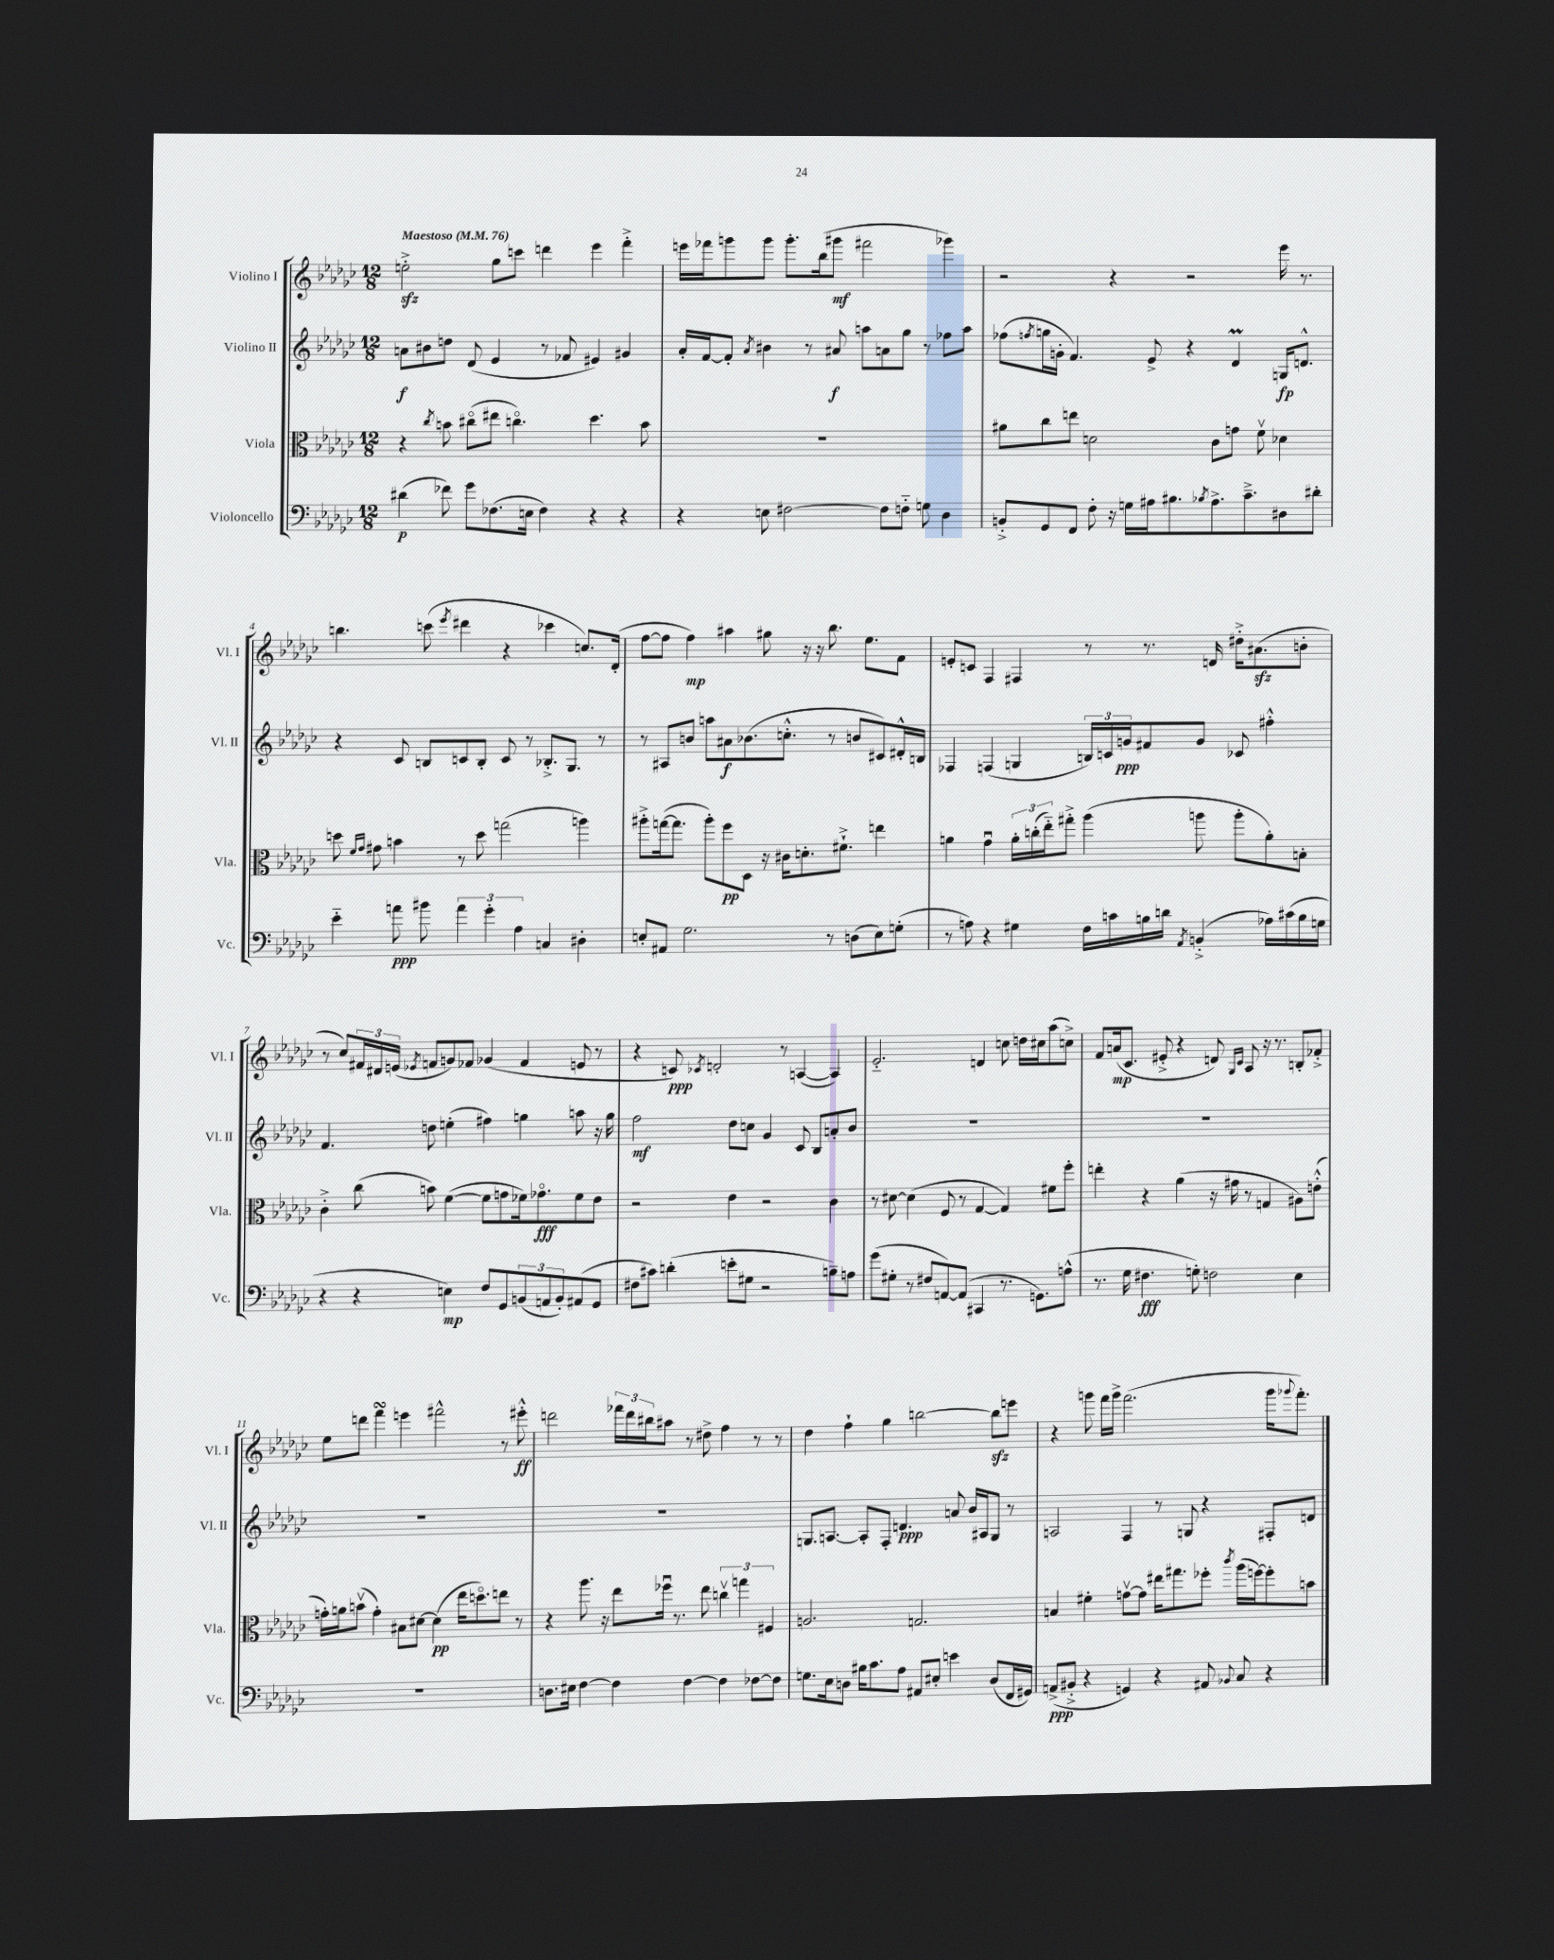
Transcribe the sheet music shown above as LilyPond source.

<<
\new StaffGroup <<
\new Staff = "s0" \with { instrumentName = "Violino I" shortInstrumentName = "Vl. I" } {
    \clef treble \key ges \major \numericTimeSignature \time 12/8 \tempo "Maestoso" 4 = 76
    e''2-.->\sfz ges''8 c'''8 d'''4 ees'''4 f'''4-.-> |
    e'''16 fes'''16 g'''8 g'''8 g'''8.-. bes''16( gis'''8\mf fis'''2 ges'''4) |
    r2 r4 r2 ees'''16 r8. |
    b''4. c'''8( \acciaccatura { ees'''8 } dis'''4 r4 ces'''4 c''8.) des'16-.( |
    f''8~ f''8 f''4\mp) ais''4 gis''8 r16 r16 bes''8. ees''8. f'8 |
    e'8-. c'8 f4 fis4 r8 r8. d'16 dis''16-.-> ais'8.\sfz( b'8-. |
    r8 ces''8) \tuplet 3/2 { fis'16 dis'16 e'16( } \acciaccatura { ees'8 } f'8 g'8) fes'8 ges'4( fes'4 e'8 r8 |
    r4 c'8\ppp) \acciaccatura { ces'8 } d'2-. r8 a4~( a4) |
    ees'2.-_ d'4 c''8 d''16 cis''16 aes''8( c''8->) |
    f'8 a'16\mp( ces'8. eis'8-.-> r4 d'8) \grace { ges16 ces'16 } aes8 r16 r8. b8-. fes'8-.-> |
    ees''8 d'''8 f'''4\turn e'''4 fis'''2-^ r8 eis'''8-.-^\ff |
    d'''2 \tuplet 3/2 { fes'''16 d'''16 bis''16 } ais''8 r8 dis''8-> f''4 r8 r8 |
    des''4 f''4-! ges''4 b''2~ b''8\sfz e'''8 |
    r4 g'''8 f'''16 g'''16-> f'''2.( g'''16 \appoggiatura { ges'''8 } f'''8.-.) \bar "|." |
}
\new Staff = "s1" \with { instrumentName = "Violino II" shortInstrumentName = "Vl. II" } {
    \clef treble \key ges \major \numericTimeSignature \time 12/8
    a'8\f bis'8 d''8 des'8( ees'4 r8 fes'8 eis'4) gis'4 |
    aes'16-. f'16~ f'8-. \acciaccatura { aes'8 } bis'4 r8 ais'8\f a''8 a'8 ges''8 r8 fes''8 a''8 |
    fes''8( \acciaccatura { f''8 } g''16 g'16-. f'4.) ees'8-> r4 des'4\prall g16\fp d'8.-^ |
    r4 ces'8 b8 c'8 b8-. c'8 r8 bes8.-.-> ges8. r8 |
    r8 ais8 b'8 a''8 ais'8\f bes'8.( c''8.-.-^ r8 b'8 cis'8) dis'16-.-^ b16 |
    fes4 f4( g4 \tuplet 3/2 { b16) c'16 g'16\ppp } fis'8 g'8 ces'8 fis''4-.-^ |
    f'4. d''8 e''4-.( fis''4) g''4 a''8 r16 g''16 |
    f''2\mf des''8 c''8 ges'4 ces'8 bes8 a'8-. bes'8 |
    R1. |
    R1. |
    R1. |
    R1. |
    g8. a8.~ a8-. f8-. d'4.\ppp a'8 bes'16 ais16 g8 r8 |
    a2 f4 r8 g8 r4 fis8-. d'8 \bar "|." |
}
\new Staff = "s2" \with { instrumentName = "Viola" shortInstrumentName = "Vla." } {
    \clef alto \key ges \major \numericTimeSignature \time 12/8
    r4 \acciaccatura { ces''8 } b'8 cis''8\flageolet( eis''8 c''4.\flageolet) des''4. b'8 |
    R1. |
    ais'8 ces''8 e''8 d'2 ces'8 g'8 f'8\upbow des'4 |
    d''8 \grace { f'16 ges'16 } gis'8 b'4 r8 d''8 g''2( a''4) |
    ais''8-.-> g''16~( g''8. ais''8-.) f''8\pp des8 r16 cis'16 d'8.-. fis'8.-!-> e''4 |
    a'4 ges'4\downbow \tuplet 3/2 { a'16-. c''16-.( ees''16-_) } gis''8-.-> aes''4( a''8 a''8-. a'8-.) b8-. |
    ces'4-.-> ces''8( b'8) f'4~( f'8 g'8 fes'16) ges'8.\flageolet\fff fes'8 ees'8 |
    r2 ees'4 r2 ces'4 |
    r8 dis'8~ dis'4( f8 r8 ges4~ ges4) fis'8 f''8-. |
    e''4-. r4 aes'4( r16 gis'16 r8 g4 ais8) e'8-.-^( |
    g'16-.) a'16 b'8\upbow( g'4-.) bis8 dis'8~ dis'4\pp( ees''16 d''8.\flageolet) e''8 r8 |
    r4 aes''8. r16 ees''8 fes''16\downbow r8. ees''8 \tuplet 3/2 { c''4\upbow g''4 fis4 } |
    a2. g2. |
    b4 fis'4-. g'8~\upbow g'8 eis''16 gis''8. fes''8-. \acciaccatura { ces'''8 } aes''16( f''16~) f''8-. b'8 \bar "|." |
}
\new Staff = "s3" \with { instrumentName = "Violoncello" shortInstrumentName = "Vc." } {
    \clef bass \key ges \major \numericTimeSignature \time 12/8
    dis'4\p( fes'8) ges'8 fes8.( e16 fes4) r4 r4 |
    r4 e8 fis2~ fis8 f8-_ g8 des4 |
    b,8-.-> ges,8 f,8 f8-. r16 g16 ais16 bis8. \acciaccatura { bes8 } ais8.-> ces'8.---> dis8 dis'8-. |
    ees'4-_ a'8\ppp bis'8 \tuplet 3/2 { a'4 ges'4-. aes4 } c4 dis4-. |
    e8-. ais,8 ges2. r8 d8( e8) g8-.( |
    r8 a8) r4 gis4 f16 c'16 b16 d'16 \acciaccatura { aes,8 } b,4-.->( aes16) cis'16( b16 g16 |
    r4 r4 e4\mp) f8 ges,8 \tuplet 3/2 { b,8( a,8 b,8-.) } ais,8( ges,8 |
    fis8 cis'8) d'4-.( e'8-. gis8 r2 b8--) a8 |
    ges'8( gis8-. r8 fis8 a,8~) a,8( cis,4 r8. g,8.) a8-^( |
    r8. ges16 fis4.\fff g8-.) f2 ees4 |
    R1. |
    d8. eis16 f4~ f4 f4~ f4 fes8~ fes8 |
    g8. ees16 d8 bis16 ces'8. aes8 ais,8 eis8-. e'4 d8( f,16 gis,16) |
    a,8->\ppp( bis,8-.-> r4 g,4) r4 ais,8 \appoggiatura { bes,8 } ces8 r4 \bar "|." |
}
>>
>>
